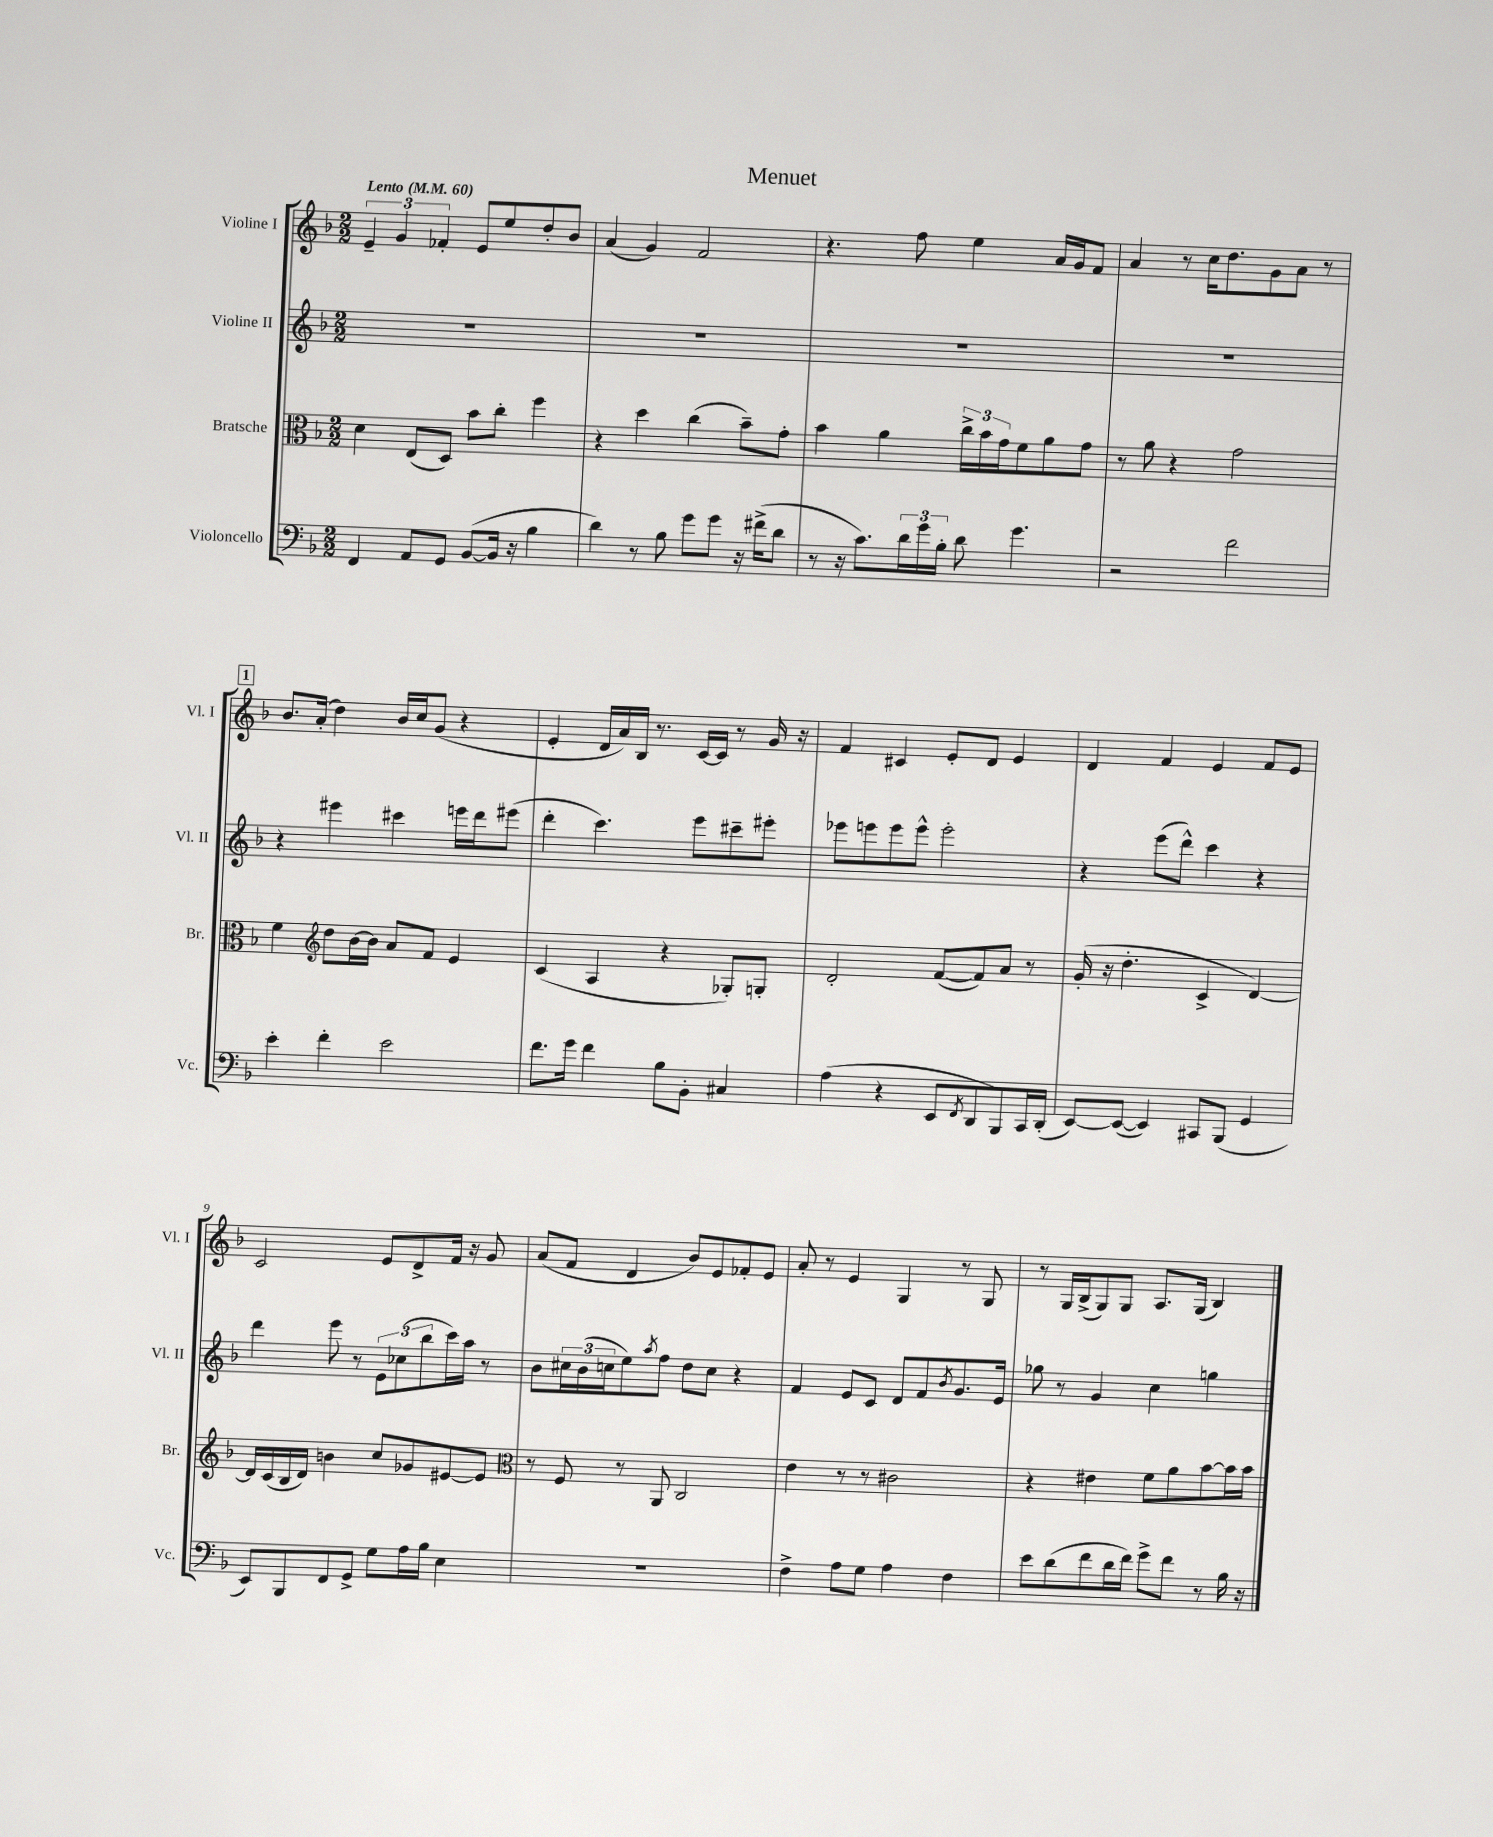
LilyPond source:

\header { title = "Menuet" }
<<
\new StaffGroup <<
\new Staff = "s0" \with { instrumentName = "Violine I" shortInstrumentName = "Vl. I" } {
    \clef treble \key f \major \numericTimeSignature \time 2/2 \tempo "Lento" 4 = 60
    \tuplet 3/2 { e'4-- g'4 fes'4-. } e'8 e''8 d''8-. bes'8 |
    a'4( g'4) f'2 |
    r4. f''8 e''4 a'16 g'16 f'8 |
    a'4 r8 c''16 d''8. g'8 a'8 r8 |
    \mark \markup { \box "1" } bes'8. a'16-.( d''4) bes'16 c''16 g'8( r4 |
    e'4-. d'16 a'16) bes16 r8. c'16~ c'16 r8 g'16 r16 |
    f'4 cis'4 e'8-. d'8 e'4 |
    d'4 f'4 e'4 f'8 e'8 |
    c'2 e'8 d'8-> f'16 r16 g'8 |
    a'8( f'8 d'4 bes'8) e'8 fes'8-. e'8 |
    a'8-. r8 e'4 g4 r8 g8 |
    r8 g16 bes16->( g8) g8 a8. g16( bes4) \bar "|." |
}
\new Staff = "s1" \with { instrumentName = "Violine II" shortInstrumentName = "Vl. II" } {
    \clef treble \key f \major \numericTimeSignature \time 2/2
    R1 |
    R1 |
    R1 |
    R1 |
    \mark \markup { \box "1" } r4 eis'''4 cis'''4 e'''16 d'''16 eis'''8( |
    d'''4-. c'''4.) e'''8 cis'''8-- eis'''8-. |
    ees'''8 e'''8 e'''8 e'''8-^ e'''2-. |
    r4 e'''8( d'''8-^) c'''4 r4 |
    d'''4 e'''8 r8 \tuplet 3/2 { e'8 ces''8( bes''8 } c'''16) a''16 r8 |
    bes'8 \tuplet 3/2 { cis''16 bes'16( c''16 } e''8) \acciaccatura { a''8 } f''8 d''8 c''8 r4 |
    f'4 e'8 c'8 d'8 f'8 \acciaccatura { bes'8 } g'8. e'16 |
    ges''8 r8 g'4 c''4 g''4 \bar "|." |
}
\new Staff = "s2" \with { instrumentName = "Bratsche" shortInstrumentName = "Br." } {
    \clef alto \key f \major \numericTimeSignature \time 2/2
    d'4 e8( d8) bes'8 c''8-. f''4 |
    r4 d''4 c''4( bes'8--) g'8-. |
    bes'4 a'4 \tuplet 3/2 { c''16-> bes'16 g'16 } f'8 a'8 g'8 |
    r8 a'8 r4 g'2 |
    \mark \markup { \box "1" } f'4 \clef treble d''8 bes'16~ bes'16 a'8 f'8 e'4 |
    c'4( a4 r4 ges8-.) g8-. |
    d'2-. f'8~( f'8) a'8 r8 |
    g'16-.( r16 d''4.-. c'4-> d'4~) |
    d'16 c'16( bes16 d'16) b'4 c''8 ges'8 eis'8~ eis'8 |
    \clef alto r8 f8 r8 a,8 c2 |
    e'4 r8 r8 cis'2 |
    r4 eis'4 f'8 a'8 bes'8~ bes'16 bes'16 \bar "|." |
}
\new Staff = "s3" \with { instrumentName = "Violoncello" shortInstrumentName = "Vc." } {
    \clef bass \key f \major \numericTimeSignature \time 2/2
    f,4 a,8 g,8 bes,8~( bes,16 r16 bes4 |
    d'4) r8 bes8 g'8 g'8 r16 fis'16->( d'8 |
    r8 r16 c'8.) \tuplet 3/2 { d'16 g'16 bes16-. } d'8 g'4. |
    r2 f'2 |
    \mark \markup { \box "1" } e'4-. f'4-. e'2 |
    f'8. g'16 f'4 bes8 bes,8-. cis4 |
    a4( r4 e,8 \acciaccatura { f,8 } d,8 bes,,8) c,16 d,16-.( |
    e,8~) e,8~( e,4) cis,8 bes,,8( g,4 |
    e,8) bes,,8 f,8 g,8-> g8 a16 bes16 e4 |
    r1 |
    f4-> a8 g8 a4 f4 |
    e'8 d'8( f'8 d'16 f'16) g'8-> f'8 r8 bes16 r16 \bar "|." |
}
>>
>>
